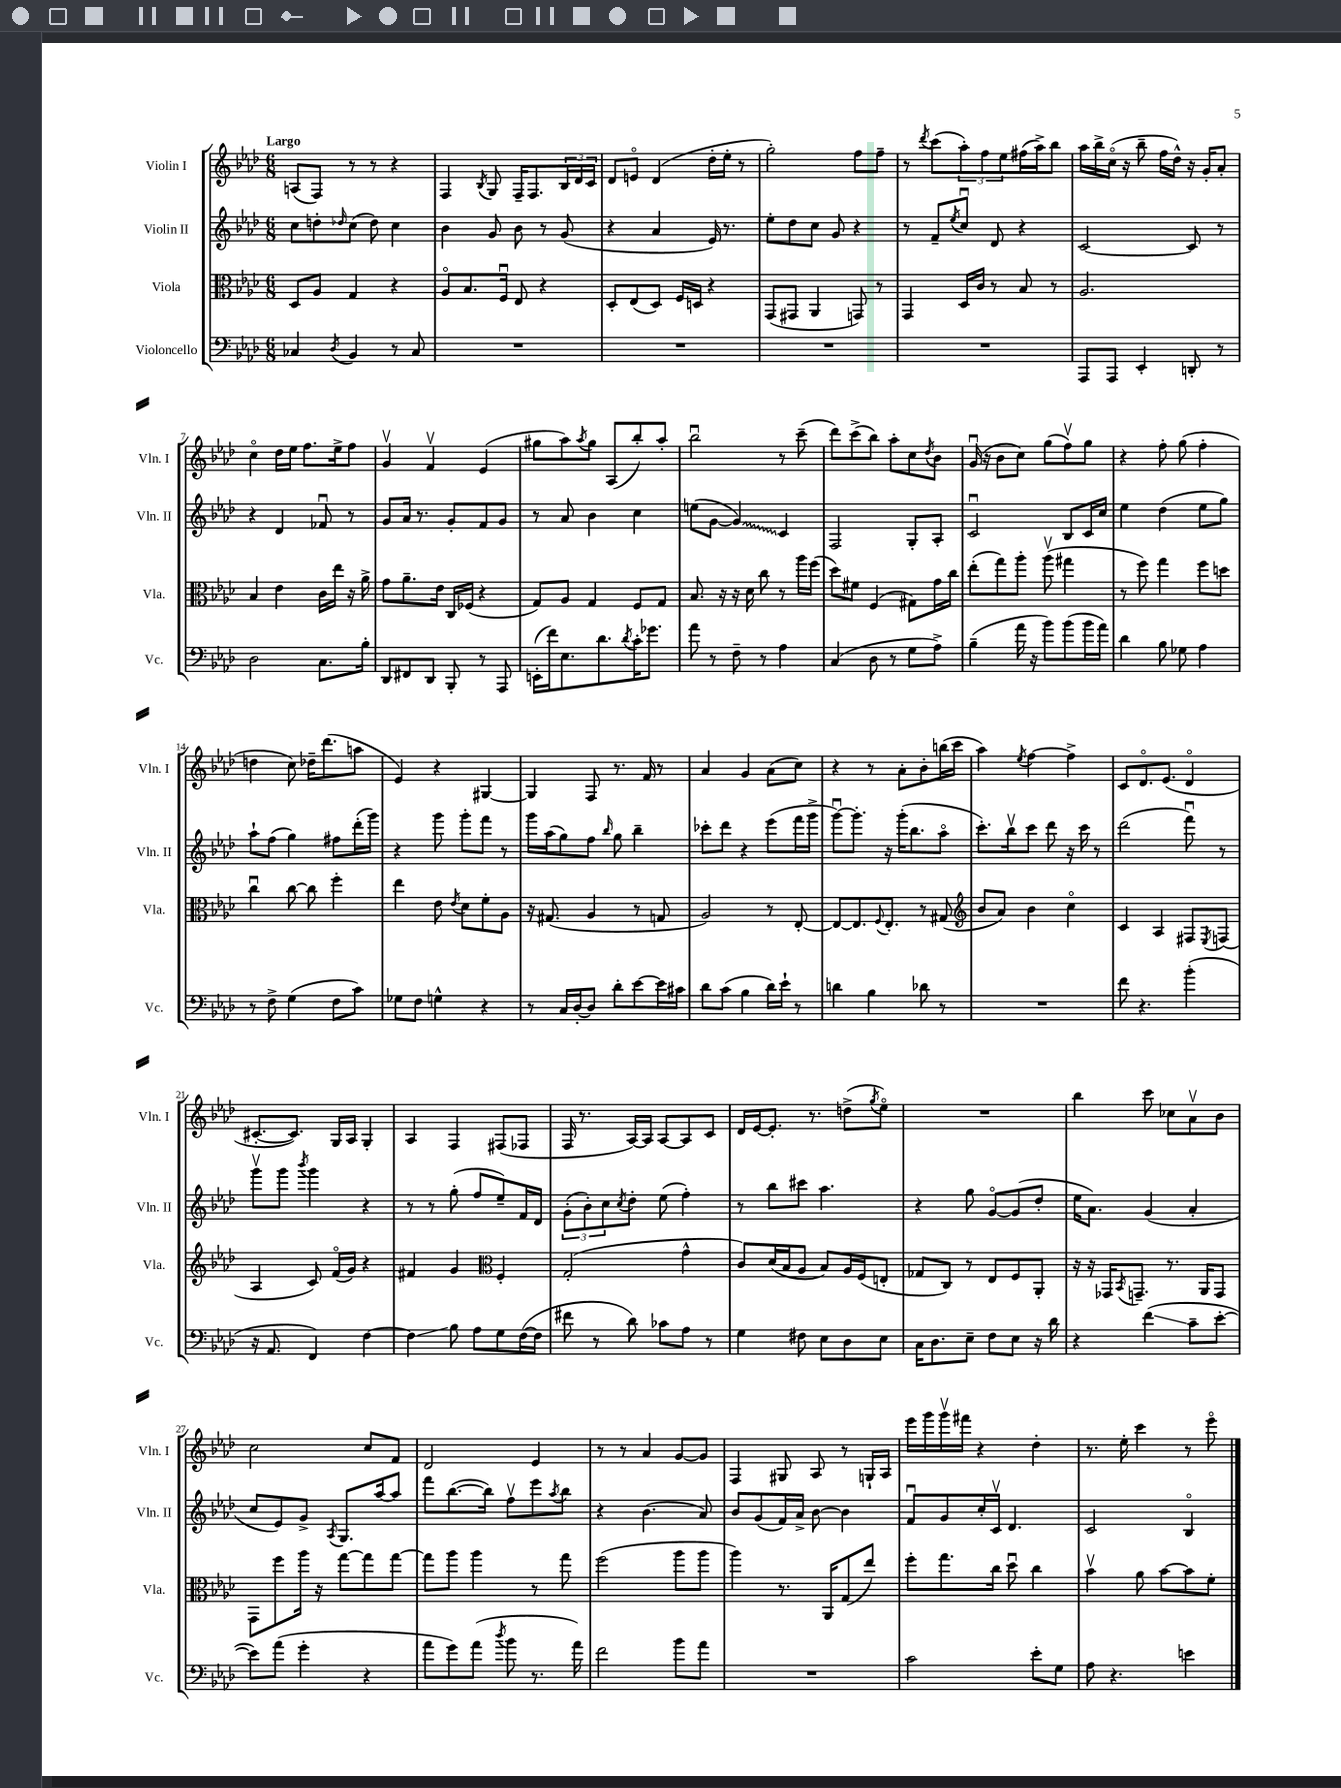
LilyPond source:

<<
\new StaffGroup <<
\new Staff = "s0" \with { instrumentName = "Violin I" shortInstrumentName = "Vln. I" } {
    \clef treble \key aes \major \numericTimeSignature \time 6/8 \tempo "Largo"
    a8( f8) r8 r8 r4 |
    f4 \acciaccatura { bes8 } g8 f16-- f8. \tuplet 3/2 { bes16 des'16 c'16 } |
    des'8 e'8\flageolet des'4( des''16-. ees''16-. r8 |
    g''2-.) f''8 f''8-- |
    r8 \acciaccatura { des'''8 } c'''8( \tuplet 3/2 { aes''8-.) f''8 ees''8 } fis''16( aes''16->) bes''8 |
    aes''16 bes''16-> c''16\flageolet( r16 bes''8-- f''16 des''16-^) r16 g'16-. aes'8-. |
    c''4\flageolet des''16 ees''16 f''8. ees''16-> f''8 |
    g'4\upbow f'4\upbow ees'4( |
    gis''8 aes''8) \acciaccatura { aes''8 } gis''8 aes8( bes''8-.) aes''8-. |
    bes''2\downbow r8 c'''8--( |
    des'''8) c'''8->( bes''8) aes''8-. c''8 \acciaccatura { des''8 } bes'8 |
    g'16\downbow( r16 bes'8 c''8) g''8( f''8\upbow) g''8 |
    r4 f''8-. g''8( f''4-. |
    d''4 c''8) des''16-- des'''8.( a''8 |
    ees'4) r4 gis4~ |
    gis4 f8 r8. f'16 r8 |
    aes'4 g'4 aes'8( c''8) |
    r4 r8 aes'8-. bes'8-. b''16( c'''16 |
    aes''4) \acciaccatura { ees''8 } f''4~ f''4-> |
    c'8 des'8.\flageolet ees'8.( des'4\flageolet |
    cis'8.~-. cis'8.) g16 aes16 g4-. |
    aes4 f4 fis8( fes8 |
    f16 r8. aes16~) aes16 aes8~ aes8 c'8 |
    des'16 ees'16~ ees'8.-. r8. d''8->( \acciaccatura { g''8 } ees''8\flageolet) |
    R2. |
    bes''4 c'''8 ces''8 aes'8\upbow bes'8 |
    c''2 c''8 f'8 |
    des'2 ees'4 |
    r8 r8 aes'4 g'8~ g'8 |
    f4 gis8 aes8 r8 g16-! aes16 |
    ees'''16 g'''16 g'''16\upbow fis'''16 r4 des''4-. |
    r8. ees''16-. c'''4 r8 ees'''8\flageolet \bar "|." |
}
\new Staff = "s1" \with { instrumentName = "Violin II" shortInstrumentName = "Vln. II" } {
    \clef treble \key aes \major \numericTimeSignature \time 6/8
    c''8 d''8-. \grace { des''16 } c''8( des''8) c''4 |
    bes'4 g'8 bes'8 r8 g'8( |
    r4 aes'4 ees'16) r8. |
    ees''8-. des''8 c''8 g'8 r4 |
    r8 f'8-- \acciaccatura { ees''8 } c''8\downbow des'8 r4 |
    c'2~ c'8 r8 |
    r4 des'4 fes'8\downbow r8 |
    g'8 aes'16 r8. g'8-. f'8 g'8 |
    r8 aes'8 bes'4 c''4 |
    e''8( g'8~ \once \override Glissando.style = #'zigzag g'4\glissando) c'4 |
    f2 g8-. aes8-. |
    c'2\downbow bes8 c'16 c''16 |
    ees''4 des''4( ees''8 g''8) |
    aes''8-! f''8( g''4) fis''8 des'''16-.( g'''16) |
    r4 g'''8 g'''8-. f'''8 r8 |
    g'''16 aes''16( g''8) f''8 \grace { bes''16 } g''8 bes''4-- |
    ces'''8-. des'''8 r4 ees'''8( f'''16 g'''16-> |
    g'''8~\downbow) g'''8.-. r16 g'''16-.( bes''8. aes''8\flageolet |
    c'''8.-.) bes''16\upbow c'''8 des'''8 r16 c'''16 r8 |
    des'''2( f'''8\downbow) r8 |
    g'''8\upbow g'''8 \acciaccatura { bes'''8 } g'''4 r4 |
    r8 r8 g''8-.( f''8 ees''8--) f'16 des'16 |
    \tuplet 3/2 { g'8-.( bes'8-.) c''8 } \acciaccatura { c''8 } des''8-. ees''8( f''4-.) |
    r8 bes''8 cis'''8 aes''4. |
    r4 g''8 g'8~\flageolet g'8( des''8-. |
    ees''16 aes'8.) g'4( aes'4-. |
    c''8 ees'8) g'8-> \acciaccatura { aes8 } g8. aes''16~ aes''8 |
    f'''8 bes''8.~( bes''16) f''8\upbow ees'''8 \acciaccatura { aes''8 } bes''8 |
    r4 bes'4.( aes'8) |
    bes'8 g'8( f'16) aes'16-> bes'8~ bes'4 |
    f'8\downbow g'8 c''16-. c'16\upbow des'4. |
    c'2 bes4\flageolet \bar "|." |
}
\new Staff = "s2" \with { instrumentName = "Viola" shortInstrumentName = "Vla." } {
    \clef alto \key aes \major \numericTimeSignature \time 6/8
    des8 aes8 g4 r4 |
    aes8\flageolet bes8. f16\downbow ees8 r4 |
    des8-. ees8( des8) f16 d16 r4 |
    g,8( gis,8 aes,4 g,8) r8 |
    g,4 des16 c'16 r8 bes8 r8 |
    aes2. |
    bes4 ees'4 c'16 ees''16 r16 aes'16-> |
    g'8 aes'8.-- ees'16 c16 fes16( r4 |
    g8) aes8 g4 f8 g8 |
    bes8. r16 r16 des'16 c''8 r8 aes''16 f''16( |
    des''8) fis'8 f4( gis8) g'16 c''16 |
    ees''8-.( g''8) aes''8-. aes''8\upbow( gis''4 |
    r8 f''8) g''4 f''8 d''8 |
    c''4\downbow c''8~ c''8 f''4-. |
    ees''4 ees'8 \acciaccatura { ees'8 } des'8 f'8-. aes8 |
    r16 gis8.( aes4 r8 g8 |
    aes2) r8 ees8~-. |
    ees8~ ees8. \appoggiatura { f8 } ees8.-. r8 gis8( |
    \clef treble bes'8 aes'8) bes'4 c''4\flageolet |
    c'4 aes4 fis8 \acciaccatura { ees8 } f8( |
    aes4 c'8) f'16\flageolet( g'16) r4 |
    fis'4 g'4 \clef alto f4-. |
    g2-.( g'4-^ |
    c'8) des'16( bes16 aes8 bes8) aes16 f16( e8-. |
    ges8 c8) r8 ees8 f8 aes,8-. |
    r16 r16 ges,16 \acciaccatura { bes,8 } g,8.-- r8. aes,16 g,8 |
    g,8 f''8 aes''16 r16 g''8~ g''8 g''8~ |
    g''8 aes''8 aes''4 r8 g''8 |
    f''2( aes''8 aes''8 |
    aes''4) r8. aes,16 g8( ees''8) |
    f''8-. g''8. c''16 des''8\downbow c''4 |
    bes'4\upbow aes'8 bes'8~ bes'8 f'8-. \bar "|." |
}
\new Staff = "s3" \with { instrumentName = "Violoncello" shortInstrumentName = "Vc." } {
    \clef bass \key aes \major \numericTimeSignature \time 6/8
    ces4 \acciaccatura { des8 } bes,4 r8 ces8 |
    R2. |
    R2. |
    R2. |
    R2. |
    aes,,8 aes,,8 ees,4-. d,8-. r8 |
    des2 c8. bes16-. |
    des,8 fis,8 des,8 bes,,8-. r8 aes,,8 |
    e,16-.( f'16) ees8. des'8. \acciaccatura { des'8 } c'16-. ges'8. |
    aes'8 r8 f8-- r8 aes4 |
    c4( des8 r8 g8 aes8->) |
    bes4--( aes'16 r16 bes'8) bes'8( bes'16 aes'16) |
    des'4 bes8 ges8 aes4 |
    r8 f8-> g4( f8 c'8) |
    ges8 f8 g4-^ r4 |
    r8 c16 des16~-. des8 des'8-. ees'8~ ees'16 cis'16 |
    des'8 c'8( bes4 des'16) ees'16-! r8 |
    d'4 bes4 des'8 r8 |
    R2. |
    f'8 r4. bes'4-.( |
    r16 aes,8. f,4) f4~ |
    f4\glissando bes8 aes8 g8 f16~( f16 |
    fis'8 r8 des'8) ces'8 aes8 r8 |
    g4 fis8 ees8 des8 ees8 |
    c16 des8. ees8-- f8 ees8 r16 des'16 |
    r4 f'4\glissando( c'8-- ees'8~-. |
    ees'8) aes'8( g'4-. r4 |
    aes'8 g'8) aes'8( \acciaccatura { des''8 } bes'8 r8. aes'16) |
    f'2 bes'8 aes'8 |
    R2. |
    c'2 ees'8-. g8 |
    aes8 r4. e'4 \bar "|." |
}
>>
>>
